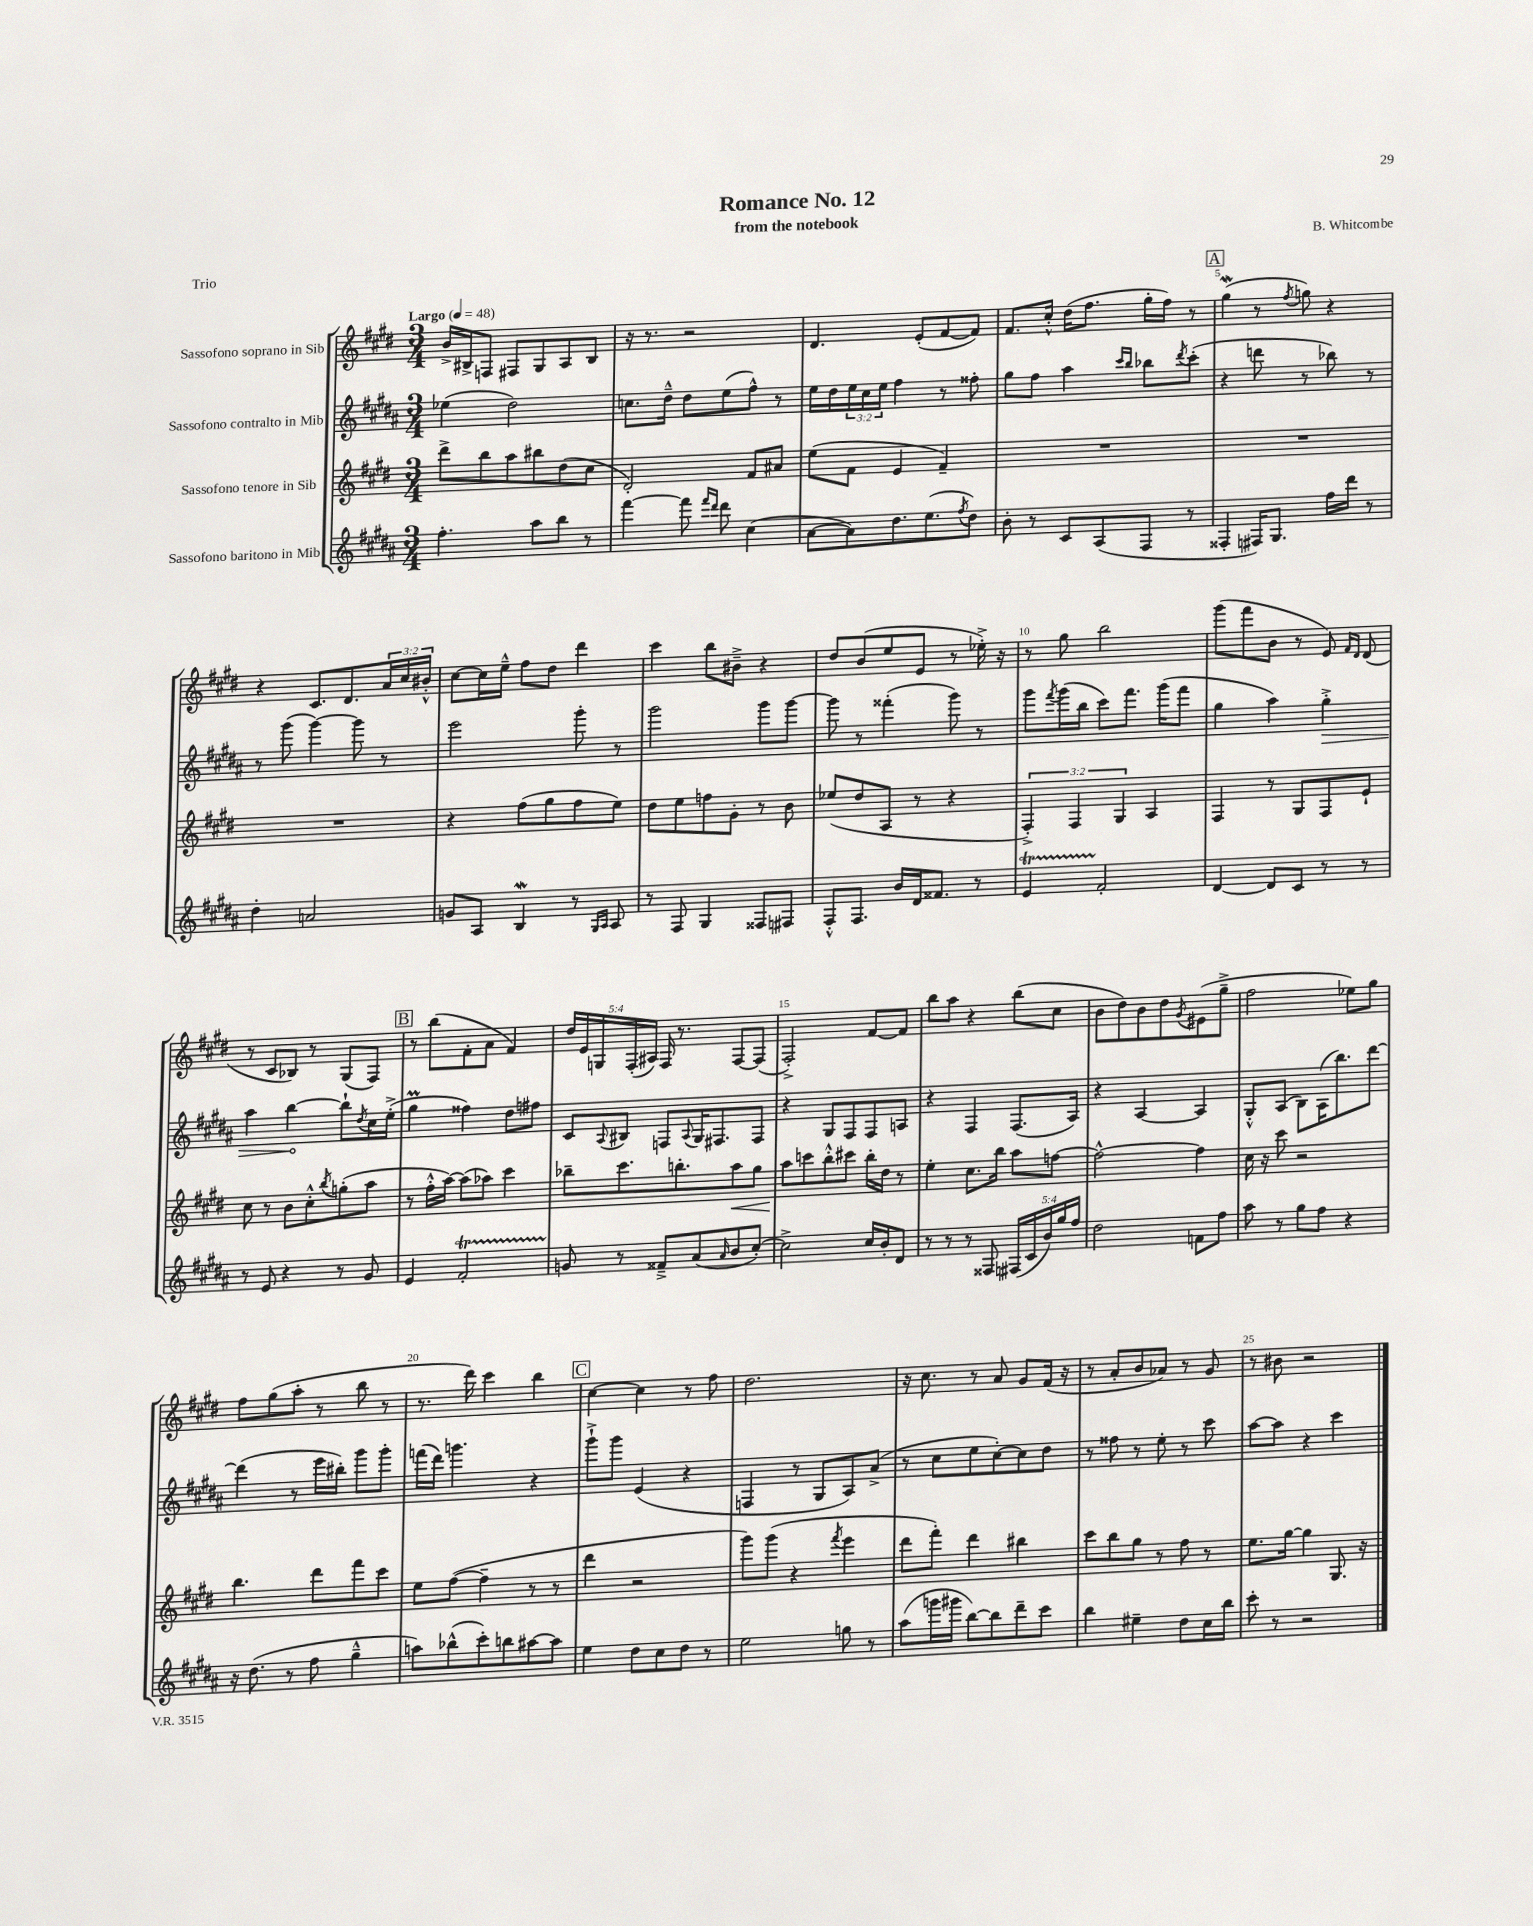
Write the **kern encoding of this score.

**kern	**kern	**kern	**kern
*staff4	*staff3	*staff2	*staff1
*clefG2	*clefG2	*clefG2	*clefG2
*k[f#c#g#d#a#]	*k[f#c#g#d#]	*k[f#c#g#d#a#]	*k[f#c#g#d#]
*M3/4	*M3/4	*M3/4	*M3/4
*MM48	*MM48	*MM48	*MM48
4.ff#'\	8ddd#^\L	(4ee-\	16b^/LL
.	.	.	16B#^/J
.	8bb\	.	8F/J
.	8aa\	2dd#\)	8F#/L
8aa#\L	8bb#\	.	8G#/
8bb\J	(8dd#\	.	8A/
8r	8cc#\J	.	8B#/J
=	=	=	=
[4fff#\	2d#'/)	8.cc\L	16r
.	.	.	8.r
.	.	16dd#~^^\Jk	.
8fff#\]	.	8dd#\L	2r
16qqfff#/LL	.	.	.
16qqddd#/JJ	.	.	.
8ddd#\	.	(8ee\	.
(4cc#\	8f#/L	8ff#^^\J)	.
.	8a#/J	8r	.
=	=	=	=
[8a#\L	(8ee\L	16ee\LL	4.d#/
.	.	16dd#\	.
8a#\])	8f#\J	24ee\	.
.	.	24cc#\	.
.	.	24ee\JJ	.
8.dd#\	4e/	4ff#\	.
.	.	.	(8e'/L
(8.ee\	.	.	.
.	4f#~/)	8r	[8f#/
8qff#/	.	.	.
8dd#\J)	.	8ff##'\	8f#/]J)
=	=	=	=
8b'\	2.r	8gg#\L	8.f#/L
8r	.	8ff#\J	.
.	.	.	16cc#'^^/Jk
8c#/L	.	4aa#\	(16dd#\LK
.	.	.	8.ff#\J
(8A#/	.	.	.
.	.	16qqccc#/LL	.
.	.	16qqbb/JJ	.
8F#/J	.	8bb-\L	16gg#'\LL
.	.	.	16ff#\JJ)
.	.	8qddd#/	.
8r	.	(8ccc#'\J	8r
=	=	=	=
4F##'/	2.r	4r	(4gg#\
16F#/LK)	.	8ddd\	8r
8.G#/J	.	.	.
.	.	.	8qff#/
.	.	8r	8gg\)
16ff#\LL	.	8bb-\)	4r
16ddd#\JJ	.	.	.
8r	.	8r	.
=	=	=	=
4dd#'\	2.r	8r	4r
.	.	(8ggg#\	.
2a/	.	[4ggg#\)	8.c#/L
.	.	.	8.d#/
.	.	8ggg#\]	.
.	.	8r	24a/L
.	.	.	24cc#/
.	.	.	24b#'^^/JJ
=	=	=	=
8g/L	4r	2eee\	[8cc#\L
8A#/J	.	.	16cc#\]L
.	.	.	16ee~^^\JJ
4B/	(8ff#\L	.	8ff#\L
.	8gg#\	.	8dd#\J
8r	8ff#\	8ggg#'\	4ddd#\
16qqG#/LL	.	.	.
16qqA#/JJ	.	.	.
8A#/	8ee\J)	8r	.
=	=	=	=
8r	8dd#\L	2ggg#\	4ccc#\
8F#/	8ee\	.	.
4G#/	8ff\	.	8bb\L
.	8g#'\J	.	8b#~^\J
8F##/L	8r	8ggg#\L	4r
8F#/J	8b\	[8ggg#\J	.
=	=	=	=
8F#'^^/L	(8ee-/L	8ggg#\]	8dd#/L
8.F#/J	8dd#/	8r	(8b/
.	8A/J	(4fff##'\	8ee/
16b/LL	.	.	.
16d#/J	8r	.	8e/J
8.f##/J	.	.	.
.	4r	8ggg#\)	8r
8r	.	8r	16ee-'^\)
.	.	.	16r
=	=	=	=
4e/	6F#'^/)	8ggg#\L	8r
.	.	8qfff#/	.
.	.	(16ggg#\L	8gg#\
.	6F#/	.	.
.	.	16bb\JJ	.
2f#'/	.	8ccc#\L)	2bb\
.	6G#/	.	.
.	.	8.fff#\J	.
.	4A/	.	.
.	.	(16ggg#\LK	.
.	.	8fff#\J	.
=	=	=	=
[4d#/	4F#/	4gg#\	(8ggg#\L
.	.	.	8fff#\
8d#/]L	8r	4aa#\)	8b\J
8c#/J	8G#/L	.	8r
8r	8F#/	4gg#'^\	8e/)
.	.	.	16qqf#/LL
.	.	.	16qqd#/JJ
8r	8e`/J	.	(8d#/
=	=	=	=
8r	8cc#\	4aa#\	8r
8e/	8r	.	8c#/L
4r	8b\L	[4bb\	8B-/J)
.	8cc#'^^\	.	8r
.	8qbb/	.	.
8r	(8gg'\	8bb`\]L	(8G#/L
.	.	8qdd#/	.
8g#/	8aa\J	16cc#\L	8F#/J)
.	.	(16ee'^\JJ	.
=	=	=	=
4e/	8r	4gg#\	8r
.	16ff#'^^\LL	.	(8bb\L
.	[16aa\JJ)	.	.
2f#'/	(8aa\]L	4ff##\)	8f#'\
.	8aa-\J)	.	8a\J
.	4ccc#\	8dd#\L	4f#/)
.	.	8ff#\J	.
=	=	=	=
8g/	8bb-~\L	8c#/L	20dd#/LL
.	.	.	20e/
.	.	.	20G/
.	.	8qqA#/	.
8r	8.ccc#\	8B#/J	.
.	.	.	(20F#'/
.	.	.	20A#/JJ)
8f##~^/L	.	8F/L	16F#/
.	8.bb'\	.	8.r
.	.	8qqA#/	.
(8a#/	.	16G#/K	.
.	.	8.F#/	.
16qqa#/	.	.	.
8b/	8aa\	.	[8F#/L
[8cc#'/J)	8gg#\J	8F#/J	(8F#/]J
=	=	=	=
2cc#^\]	8aa\L	4r	2F#'^/)
.	8ccc\	.	.
.	8bb'^^\	8G#/L	.
.	8ccc#\J	8F#/	.
16cc#/LL	16bb'\LL	8F#/	[8f#/L
16b'/J	16dd#\JJ	.	.
8d#/J	8r	8A/J	8f#/]J
=	=	=	=
8r	4ee'\	4r	8bb\L
8r	.	.	8aa\J
8r	8.cc#\L	4F#/	4r
8F##/	.	.	.
.	16bb\Jk	.	.
(20F#/LL	8aa\L	(8.F#/L	(8bb\L
20c#/	.	.	.
20b/)	.	.	.
.	[8ff\J	.	8cc#\J
20gg#/	.	.	.
.	.	16A#/Jk)	.
20ff#/JJ	.	.	.
=	=	=	=
2dd#\	2ff^^\_	4r	8b\L
.	.	.	8dd#\)
.	.	[4A#/	8b\
.	.	.	8dd#\
.	.	.	8qg#/
8f\L	4ff\]	4A#/]	(8e#\
8ff#\J	.	.	8gg#~^\J
=	=	=	=
8aa#\	16cc#\	8G#'^^/L	2ff#\
.	16r	.	.
8r	8ccc#\	(8A#/J	.
8gg#\L	2r	8B\L)	.
8ff#\J	.	(16A#\K	.
.	.	8.bb\)	.
4r	.	.	8ee-\L)
.	.	[8ddd#\J	8gg#\J
=	=	=	=
16r	4.bb\	(4ddd#\]	8ff#\L
(8.dd#\	.	.	.
.	.	.	(8gg#\
8r	.	8r	8aa'\J
8ff#\	8ddd#\L	16eee\LL	8r
.	.	16bb#'\JJ)	.
4gg#~^^\	8fff#\	8ggg#\L	8bb\
.	8ccc#\J	8ggg#'\J	8r
=	=	=	=
8aa\L)	8ee\L	(16fff\LL	8.r
.	.	16ddd#\JJ)	.
(8bb-^^\	([8ff#\J	4.ggg\	.
.	.	.	16ddd#\)
8ccc#'\)	4ff#~\]	.	4ccc#\
8bb\	.	.	.
[8aa#\	8r	4r	4bb\
8aa#\]J	8r	.	.
=	=	=	=
4ee\	4ddd#\	8ggg#`^\L	[4cc#\
.	.	8ggg#\J	.
8dd#\L	2r	(4e/	4cc#\]
8cc#\	.	.	.
8dd#\J	.	4r	8r
8r	.	.	8ff#\
=	=	=	=
2ee\	8ggg#\L)	4F/	2.dd#\
.	(8ggg#\J	.	.
.	4r	8r	.
.	.	8G#/L	.
.	8qfff#/	.	.
8gg\	4eee\	8A#/)	.
8r	.	(8a#^/J	.
=	=	=	=
(8aa#\L	8ddd#\L	8r	16r
.	.	.	8.cc#\
16ggg\L	8fff#'\J)	8cc#\L	.
16ggg#\JJ	.	.	.
[8bb\L)	4ddd#\	8ee\	8r
8bb\]	.	[8cc#'\)	8a/
8ddd#~\	4bb#\	8cc#\]	8g#/L
8ccc#\J	.	8dd#\J	(16f#/Jk
.	.	.	16r
=	=	=	=
4bb\	8ccc#\L	8r	8r
.	8bb\	8ff##\	8a'/L
4ee#~\	8gg#\J	8r	8b/
.	8r	8ee'\	8a-/J)
8dd#\L	8ff#\	8r	8r
16cc#\L	8r	8ccc#\	8g#/
16bb\JJ	.	.	.
=	=	=	=
8ccc#'\	8.ee\L	[8aa#\L	8r
8r	.	8aa#\]J	8b#\
.	[16gg#\Jk	.	.
2r	4gg#\]	4r	2r
.	8.G#/	4ccc#\	.
.	16r	.	.
==	==	==	==
*-	*-	*-	*-
